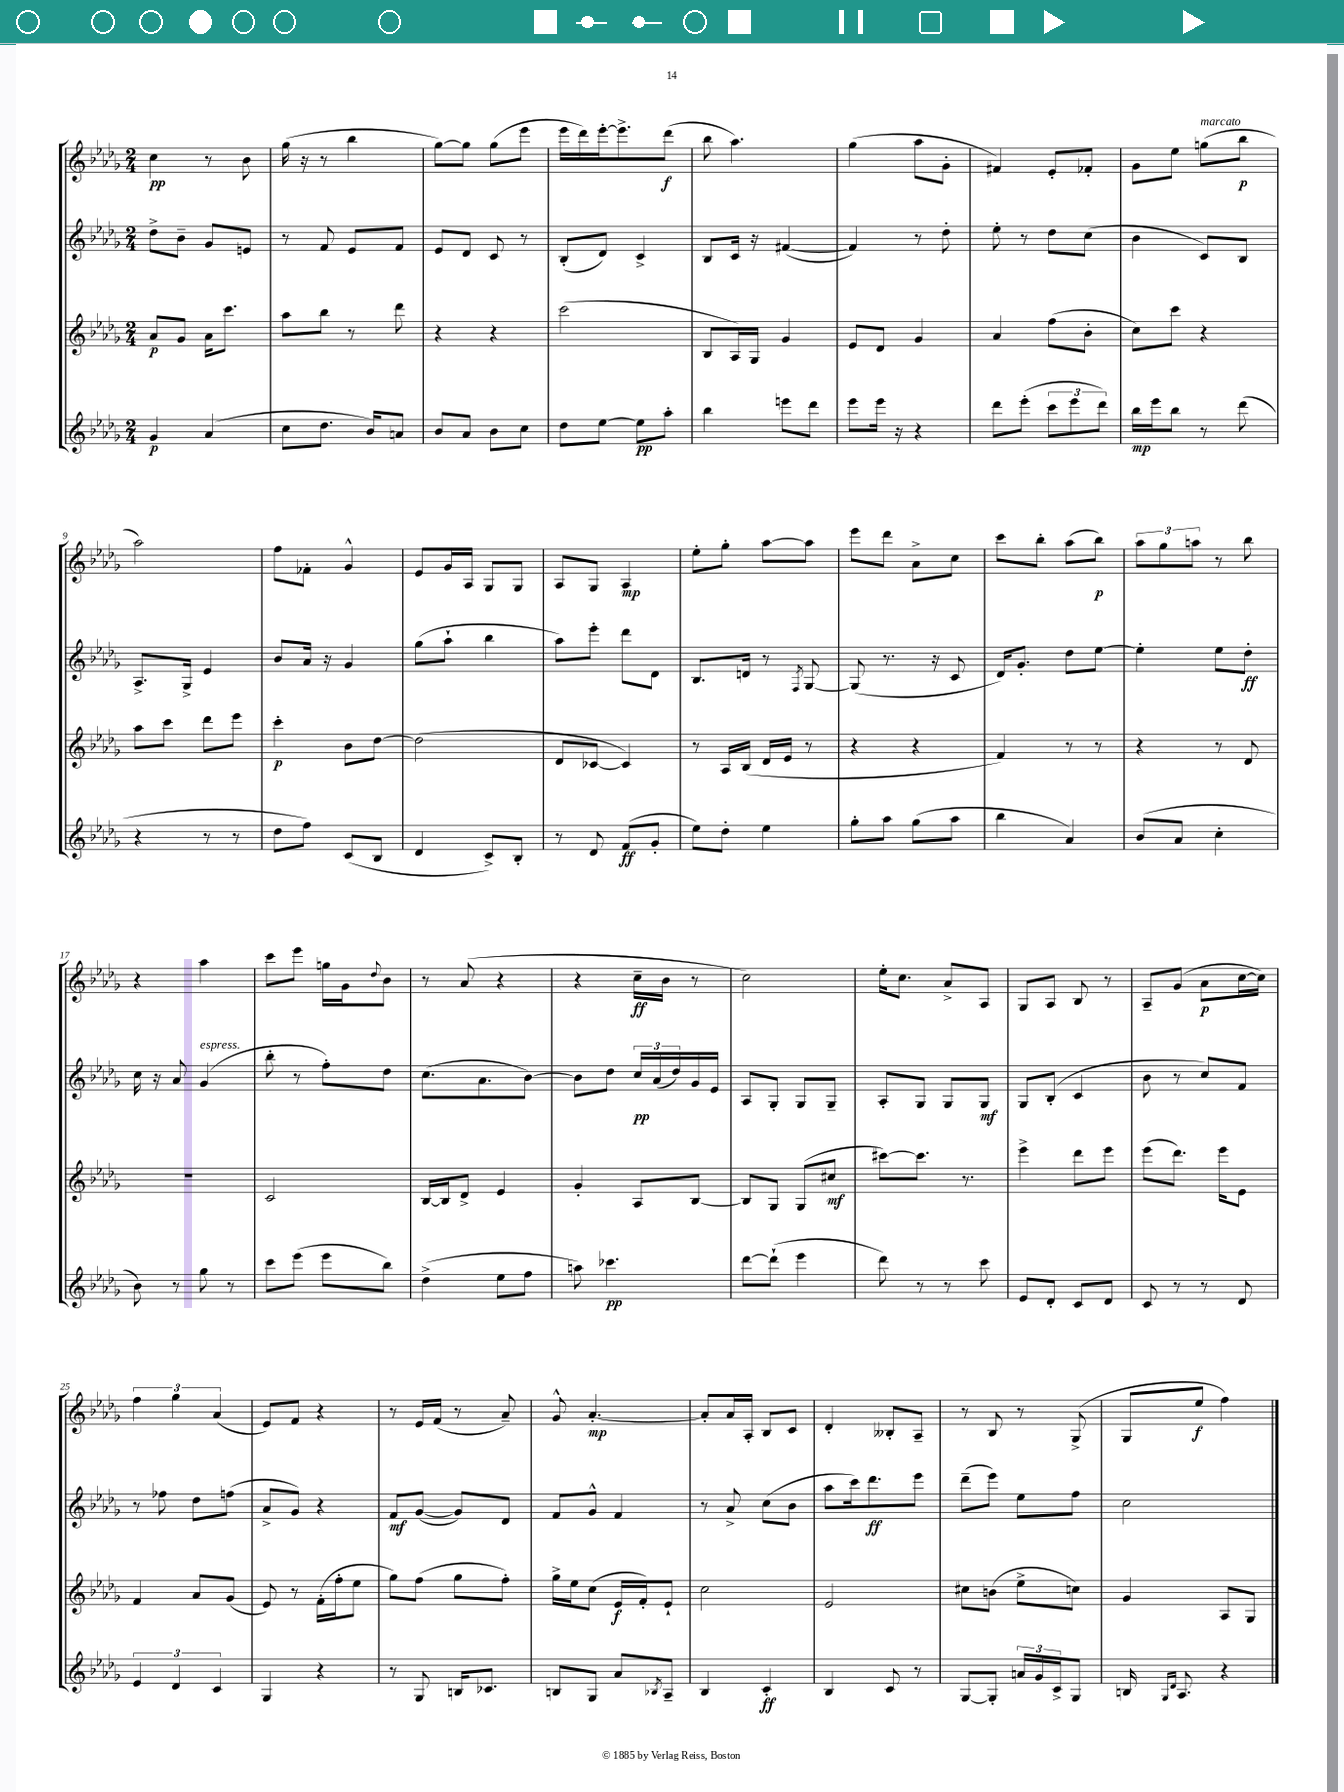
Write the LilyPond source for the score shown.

<<
\new StaffGroup <<
\new Staff = "s0" {
    \clef treble \key des \major \numericTimeSignature \time 2/4
    c''4\pp r8 bes'8 |
    ges''16( r16 r8 bes''4 |
    ges''8~) ges''8 ges''8( ees'''8 |
    ees'''16 des'''16) ees'''16~-. ees'''8.-> des'''8\f( |
    bes''8 aes''4.) |
    ges''4( aes''8 ges'8-. |
    fis'4) ees'8-. fes'8-. |
    ges'8 ees''8 g''8^\markup { \italic "marcato" }( bes''8\p |
    aes''2) |
    f''8 fes'8-. ges'4-^ |
    ees'8 ges'16 aes16 ges8 ges8 |
    aes8 ges8 aes4\mp |
    ees''8-. ges''8-. aes''8~ aes''8 |
    ees'''8 des'''8 aes'8-> c''8 |
    c'''8 bes''8-. aes''8( bes''8\p) |
    \tuplet 3/2 { aes''8 ges''8 a''8 } r8 bes''8 |
    r4 aes''4 |
    c'''8 ees'''8 g''16 ges'16 \appoggiatura { des''8 } bes'8 |
    r8 aes'8( r4 |
    r4 c''16--\ff bes'16 r8 |
    c''2) |
    ees''16-. c''8. aes'8-> aes8 |
    ges8 aes8 bes8 r8 |
    aes8-- ges'8( aes'8\p c''16~ c''16) |
    \tuplet 3/2 { f''4 ges''4 aes'4( } |
    ees'8) f'8 r4 |
    r8 ees'16 f'16( r8 aes'8--) |
    ges'8-^ aes'4.~-.\mp |
    aes'8-. aes'16 aes16-. bes8 c'8 |
    des'4-. beses8-. aes8-- |
    r8 bes8 r8 ges8->( |
    ges8 ees''8\f f''4) \bar "|." |
}
\new Staff = "s1" {
    \clef treble \key des \major \numericTimeSignature \time 2/4
    des''8-> bes'8-- ges'8 e'8 |
    r8 f'8 ees'8 f'8 |
    ees'8 des'8 c'8 r8 |
    bes8-.( des'8) c'4-> |
    bes8 c'16 r16 fis'4~( |
    fis'4) r8 des''8-. |
    ees''8-. r8 des''8 c''8( |
    bes'4 c'8) bes8 |
    aes8.-> ges16-> ees'4 |
    bes'8 aes'16 r16 ges'4 |
    ges''8( aes''8-! bes''4 |
    aes''8) ees'''8-. des'''8 des'8 |
    bes8. d'16 r8 \acciaccatura { f8 } ges8~ |
    ges8( r8. r16 c'8 |
    des'16) ges'8.-. des''8 ees''8~ |
    ees''4-. ees''8 des''8-.\ff |
    c''16 r16 aes'8 ges'4^\markup { \italic "espress." }( |
    bes''8-. r8 f''8-.) des''8 |
    c''8.( aes'8. bes'8~) |
    bes'8 des''8 \tuplet 3/2 { c''16\pp aes'16( des''16) } ges'16 ees'16 |
    aes8 ges8-. ges8 ges8-- |
    aes8-. ges8 ges8 ges8\mf |
    ges8 bes8-.( c'4 |
    bes'8 r8 c''8) f'8 |
    r8 fes''8 des''8 f''8( |
    aes'8-> ges'8) r4 |
    f'8\mf ges'8~( ges'8) des'8 |
    f'8 ges'8-^ f'4 |
    r8 aes'8-> c''8( bes'8 |
    aes''8 c'''16) des'''8.\ff ees'''8 |
    des'''8--( ees'''8) ees''8 f''8 |
    c''2 \bar "|." |
}
\new Staff = "s2" {
    \clef treble \key des \major \numericTimeSignature \time 2/4
    aes'8\p ges'8 aes'16 c'''8. |
    aes''8 bes''8 r8 des'''8 |
    r4 r4 |
    c'''2( |
    bes8 aes16) ges16 ges'4 |
    ees'8 des'8 ges'4 |
    aes'4 f''8( bes'8-. |
    c''8) c'''8 r4 |
    aes''8 c'''8 des'''8 ees'''8 |
    c'''4-.\p bes'8 des''8~ |
    des''2( |
    des'8 ces'8~ ces'4) |
    r8 aes16 bes16( des'16 ees'16 r8 |
    r4 r4 |
    f'4) r8 r8 |
    r4 r8 des'8 |
    r2 |
    c'2 |
    bes16~ bes16 des'8-> ees'4 |
    ges'4-. aes8 bes8~ |
    bes8 ges8 ges8( cis''8\mf |
    cis'''8~) cis'''8. r8. |
    ees'''4-> des'''8 ees'''8 |
    ees'''8( des'''8.) ees'''16 ees'8 |
    f'4 aes'8 ges'8( |
    ees'8) r8 f'16-.( f''16-. ees''8 |
    ges''8) f''8( ges''8 f''8-.) |
    ges''16-> ees''16 c''8( ees'16\f f'16-.) ees'8-! |
    c''2 |
    ees'2 |
    cis''8 b'8( ees''8-> c''8) |
    ges'4 aes8 ges8 \bar "|." |
}
\new Staff = "s3" {
    \clef treble \key des \major \numericTimeSignature \time 2/4
    ges'4\p aes'4( |
    c''8 des''8. bes'16) a'8 |
    bes'8 aes'8 bes'8 c''8 |
    des''8 ees''8~ ees''8\pp aes''8-. |
    bes''4 e'''8 des'''8 |
    ees'''8 ees'''16 r16 r4 |
    des'''8 ees'''8-.( \tuplet 3/2 { c'''8 ees'''8 des'''8) } |
    bes''16\mp ees'''16 bes''8 r8 des'''8( |
    r4 r8 r8 |
    des''8 f''8) c'8( bes8 |
    des'4 c'8->) bes8-. |
    r8 des'8 f'8\ff( ges'8-. |
    ees''8) des''8-. ees''4 |
    ges''8-. aes''8 ges''8( aes''8 |
    bes''4 aes'4) |
    bes'8( aes'8 c''4-. |
    bes'8) r8 ges''8 r8 |
    c'''8 ees'''8( ees'''8 bes''8) |
    des''4->( ees''8 f''8 |
    a''8) ces'''4.\pp |
    des'''8~ des'''8-!( ees'''4 |
    des'''8) r8 r8 c'''8 |
    ees'8 des'8-. c'8 des'8 |
    c'8 r8 r8 des'8 |
    \tuplet 3/2 { ees'4 des'4 c'4 } |
    ges4 r4 |
    r8 ges8 b16 ces'8. |
    b8 ges8 aes'8 \acciaccatura { bes8 } aes8-- |
    bes4 c'4-.\ff |
    bes4 c'8 r8 |
    ges8~ ges8-. \tuplet 3/2 { a'16 ges'16 c'16-> } ges8 |
    b16 \grace { ges16 des'16 } aes8. r4 \bar "|." |
}
>>
>>
